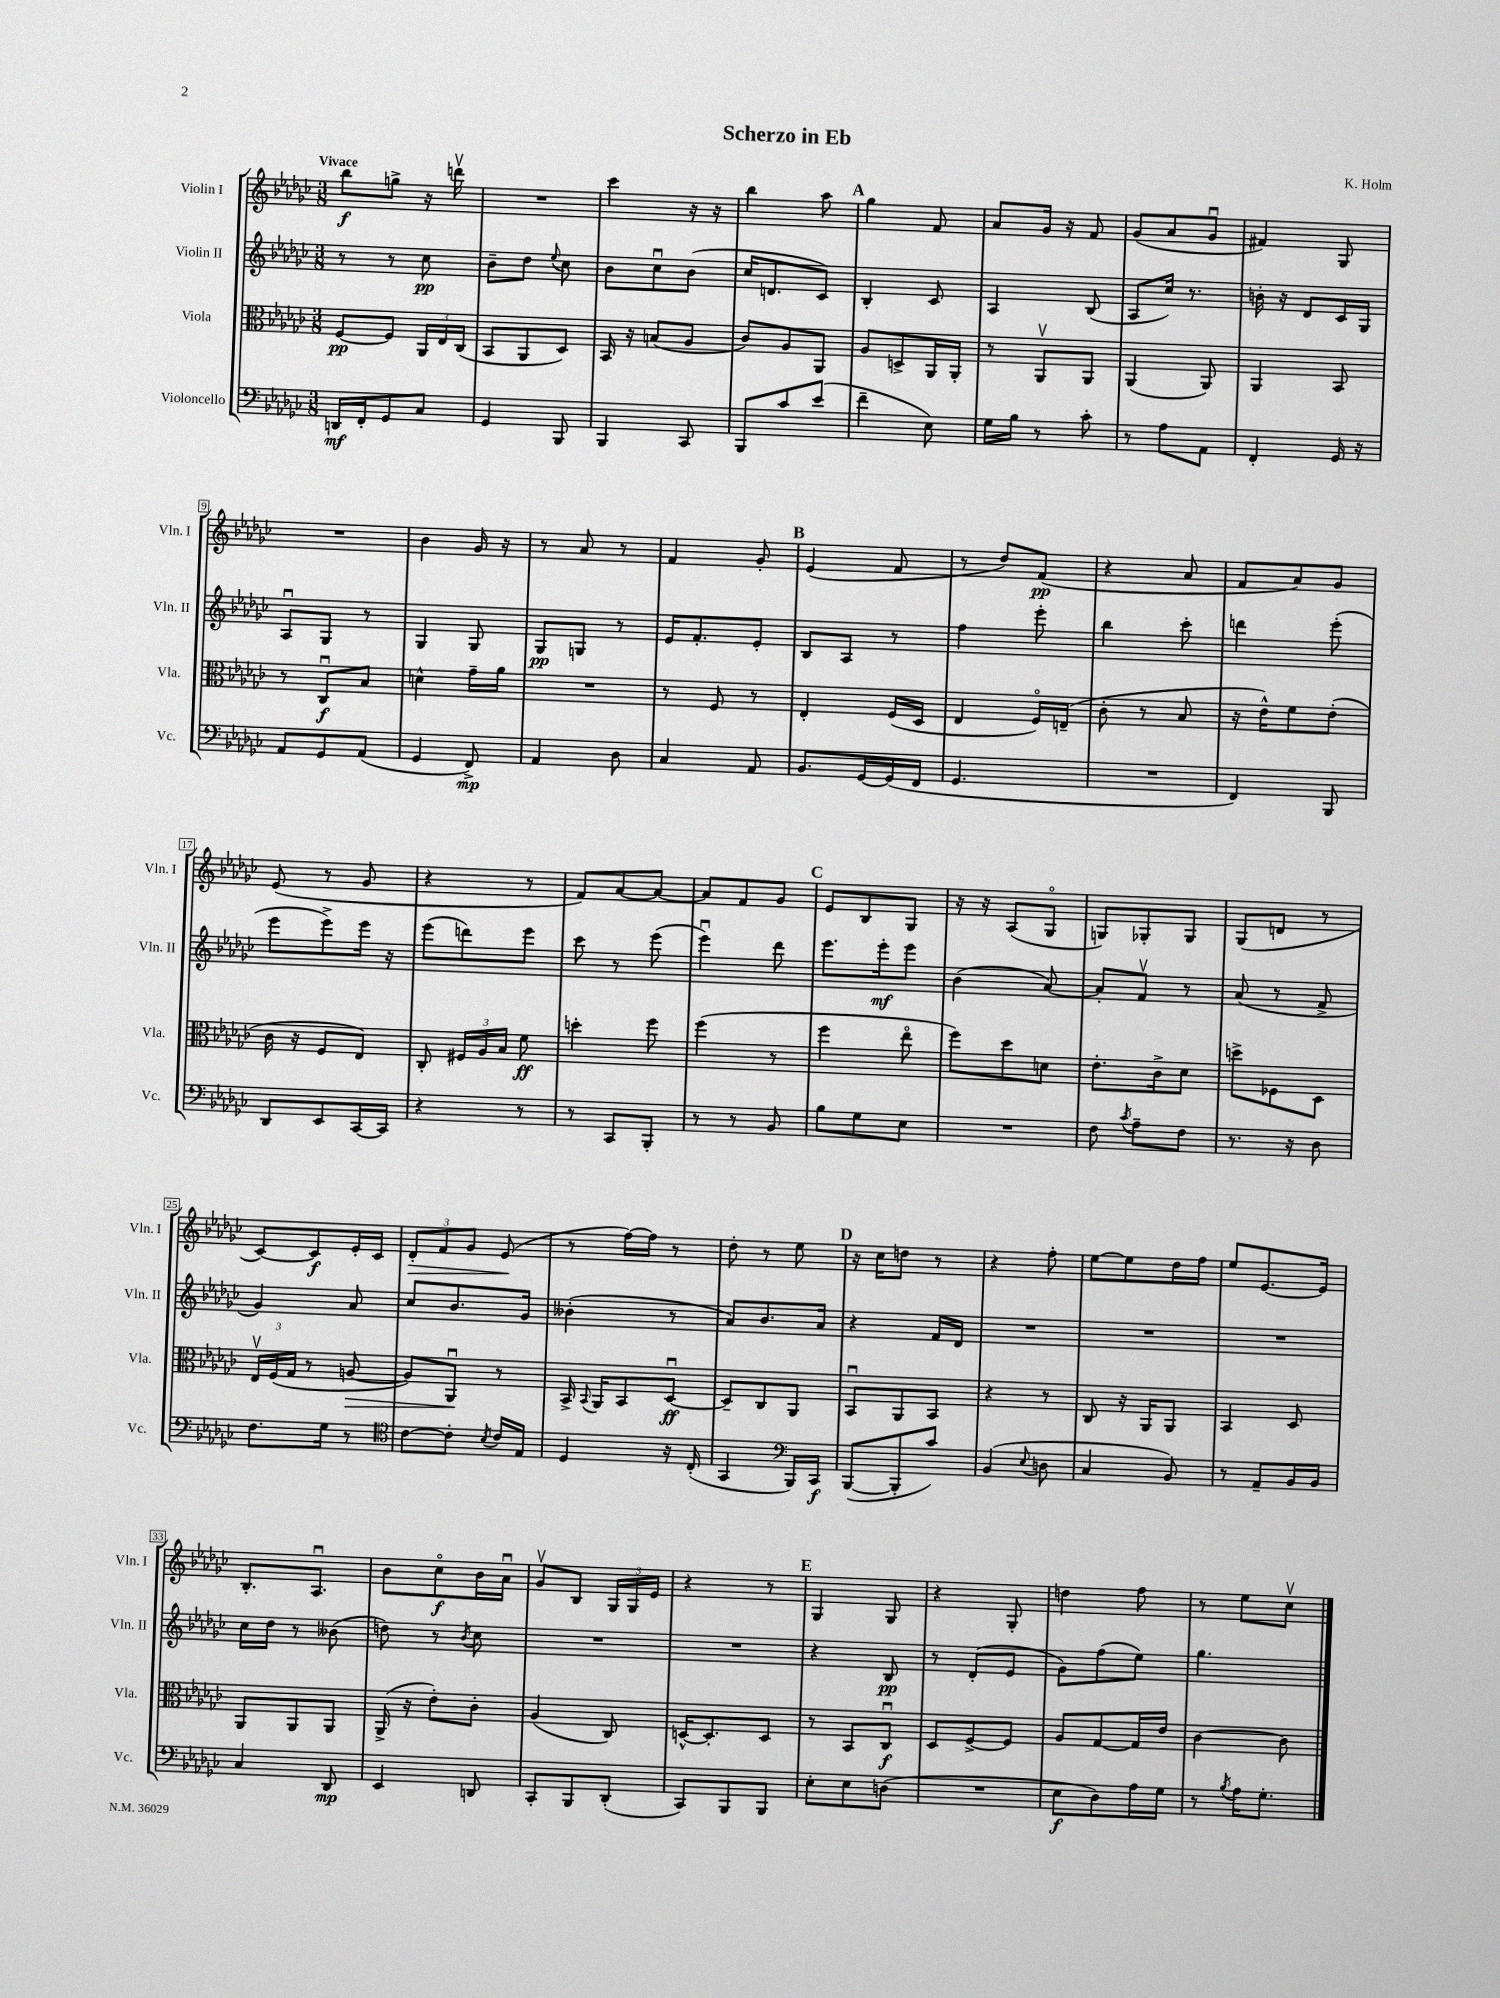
\header { title = "Scherzo in Eb" composer = "K. Holm" }
<<
\new StaffGroup <<
\new Staff = "s0" \with { instrumentName = "Violin I" shortInstrumentName = "Vln. I" } {
    \clef treble \key ges \major \numericTimeSignature \time 3/8 \tempo "Vivace"
    \autoBeamOff bes''8[\f g''8]-> r16 d'''16\upbow |
    R4. |
    ces'''4 r16 r16 |
    bes''4 aes''8 |
    \mark \markup { \bold "A" } ges''4 f'8 |
    aes'8[ ges'16] r16 f'8 |
    ges'8[( aes'8 ges'8]\downbow |
    fis'4) ges8 |
    R4. |
    bes'4 ges'16 r16 |
    r8 aes'8 r8 |
    f'4 ges'8-. |
    \mark \markup { \bold "B" } ees'4( f'8 |
    r8 des''8[) f'8]\pp( |
    r4 aes'8 |
    f'8[ aes'8) ges'8] |
    ees'8( r8 ges'8 |
    r4 r8 |
    f'8[) aes'8~ aes'8]~ |
    aes'8[ f'8 ges'8] |
    \mark \markup { \bold "C" } ees'8[ bes8 ges8] |
    r16 r16 aes8[( ges8]\flageolet |
    g8[) ges8-. ges8] |
    ges8[( d'8] r8 |
    ces'8[~) ces'8\f ees'16-. ces'16] |
    \tuplet 3/2 { des'8[-.\> f'8 ges'8] } ees'8\!( |
    r8 f''16[~) f''16] r8 |
    des''8-. r8 ees''8 |
    \mark \markup { \bold "D" } r16 ces''16[ d''8] r8 |
    r4 f''8-. |
    ees''8[~ ees''8 des''16 f''16] |
    ees''8[ ees'8.~ ees'16] |
    bes8.[-. aes8.]\downbow |
    bes'8[ ces''8\flageolet\f bes'16 aes'16]\downbow |
    ges'8[\upbow bes8] \tuplet 3/2 { ges16[ ges16 ees'16] } |
    r4 r8 |
    \mark \markup { \bold "E" } ges4 ges8 |
    r4 ges8-. |
    d''4 f''8 |
    r8 ees''8[ ces''8]\upbow \bar "|." |
}
\new Staff = "s1" \with { instrumentName = "Violin II" shortInstrumentName = "Vln. II" } {
    \clef treble \key ges \major \numericTimeSignature \time 3/8
    \autoBeamOff r8 r8 ces''8\pp |
    bes'8[-- des''8] \appoggiatura { ees''8 } ces''8 |
    bes'8[ ces''8\downbow bes'8]( |
    ces''16[ d'8. ces'8]) |
    \mark \markup { \bold "A" } bes4-. ces'8 |
    aes4 bes8( |
    aes8[ ces''16]) r8. |
    b'16-. r16 des'8[ ces'16 ges16] |
    aes8[\downbow ges8] r8 |
    ges4 ges8 |
    ges8[\pp g8] r8 |
    ees'16[ f'8.-. ees'8]-. |
    \mark \markup { \bold "B" } bes8[ aes8] r8 |
    f''4 ees'''8-. |
    bes''4 ces'''8-. |
    d'''4 ees'''8-.( |
    ees'''8[ ees'''8->) ees'''16] r16 |
    ees'''8[( d'''8) ees'''8] |
    ces'''8 r8 ees'''8( |
    ees'''4\downbow) des'''8 |
    \mark \markup { \bold "C" } ees'''8.[ ees'''16-.\mf ees'''8] |
    bes'4( aes'8~) |
    aes'8[-. f'8]\upbow r8 |
    aes'8( r8 f'8-> |
    ges'4) aes'8 |
    ces''8[ bes'8. ges'16] |
    beses'4-.( r8 |
    aes'8[) bes'8. aes'16] |
    \mark \markup { \bold "D" } r4 f'16[ des'16] |
    R4. |
    R4. |
    R4. |
    ces''16[ des''16] r8 beses'8( |
    d''8) r8 \acciaccatura { bes'8 } ces''8 |
    R4. |
    R4. |
    \mark \markup { \bold "E" } r4 bes8\pp |
    r8 des'8[-.( ees'8] |
    ges'8[) f''8( ees''8]) |
    ges''4. \bar "|." |
}
\new Staff = "s2" \with { instrumentName = "Viola" shortInstrumentName = "Vla." } {
    \clef alto \key ges \major \numericTimeSignature \time 3/8
    \autoBeamOff f8[~\pp f8] \tuplet 3/2 { aes,16[ ees16 ces16]( } |
    bes,8[ aes,8 des8]) |
    bes,16 r16 b8[( aes8] |
    ces'8[) aes8 aes,8] |
    \mark \markup { \bold "A" } aes8[ d8-> aes,16 aes,16]-. |
    r8 aes,8[\upbow aes,8] |
    aes,4( aes,8) |
    aes,4 bes,8 |
    r8 ces8[\downbow\f bes8] |
    d'4-^ ges'16[-- aes'16] |
    R4. |
    r8 f8 r8 |
    \mark \markup { \bold "B" } ees4-. f16[( des16] |
    ees4 f16[\flageolet) e16]--( |
    ces'8-. r8 bes8 |
    r16 ees'16[-^) f'8 ees'8]-.( |
    ces'16 r16 f8[ ees8]) |
    ces8-. \tuplet 3/2 { fis16[ aes16 bes16] } f'8\ff |
    d''4-. f''8 |
    f''4( r8 |
    \mark \markup { \bold "C" } f''4 ees''8\flageolet |
    f''8[) des''8 d'8] |
    ees'8.[-. ces'16-> des'8] |
    d''8[-> fes8 des8] |
    \tuplet 3/2 { ees16[\upbow f16( ges16] } r8 a8~\> |
    a8[) aes,8]\downbow\! r8 |
    bes,16-> \appoggiatura { bes,8 } aes,16[ bes,8 des8]~\downbow\ff |
    des8[-- ces8 aes,8] |
    \mark \markup { \bold "D" } bes,8[\downbow aes,8 bes,8] |
    r4 r8 |
    ces8 r16 aes,16[ aes,8] |
    bes,4 des8 |
    aes,8[ aes,8 aes,8] |
    aes,16->( r16 ees'8[-.) ces'8]-. |
    aes4( ces8) |
    d16[~-^ d8.-. d8] |
    \mark \markup { \bold "E" } r8 bes,8[ ces8]\downbow\f |
    des8[ f8~-> f8] |
    aes8[ ges8~ ges16 ees'16] |
    ces'4~ ces'8 \bar "|." |
}
\new Staff = "s3" \with { instrumentName = "Violoncello" shortInstrumentName = "Vc." } {
    \clef bass \key ges \major \numericTimeSignature \time 3/8
    \autoBeamOff d,16[\mf f,16-. ges,8 ces8] |
    ges,4 bes,,8 |
    bes,,4 ces,8 |
    bes,,8[ ces'8 ees'8]( |
    \mark \markup { \bold "A" } f'4-- ees8) |
    ges16[ bes16] r8 ces'8-. |
    r8 aes8[ aes,8] |
    f,4-. ges,16 r16 |
    aes,8[ ges,8 aes,8]( |
    ges,4 f,8->\mp) |
    aes,4 des8 |
    ces4 aes,8 |
    \mark \markup { \bold "B" } bes,8.[ ges,16~ ges,16( f,16] |
    ges,4. |
    R4. |
    f,4) bes,,8 |
    des,8[ ees,8 ces,16~ ces,16] |
    r4 r8 |
    r8 ces,8[ bes,,8]-. |
    r8 r8 bes,8 |
    \mark \markup { \bold "C" } bes8[ ges8 ees8] |
    R4. |
    f8 \acciaccatura { ces'8 } aes8[-- f8] |
    r8. r16 des8 |
    f8.[ ges16] r8 |
    \clef tenor ces'8[~ ces'8]-. \acciaccatura { bes8 } ces'16[ ees16] |
    des4 r16 ces16-.( |
    ges,4 \clef bass bes,,16[) ces,16]\f |
    \mark \markup { \bold "D" } bes,,8[~( bes,,8-. ces'8]) |
    bes,4( \appoggiatura { ees8 } d8 |
    ces4 bes,8) |
    r8 aes,8[-- bes,16 bes,16] |
    ces4 des,8\mp |
    ees,4 d,8 |
    ces,8[-. bes,,8 des,8]-.( |
    ces,8[) bes,,8 bes,,8] |
    \mark \markup { \bold "E" } ees8[-. ees8 d8]( |
    R4. |
    ees8[\f des8) aes16 ges16] |
    r8 \acciaccatura { bes8 } aes16[ ges8.]-. \bar "|." |
}
>>
>>
\layout { \context { \Score \override BarNumber.stencil = #(make-stencil-boxer 0.1 0.3 ly:text-interface::print) } }
